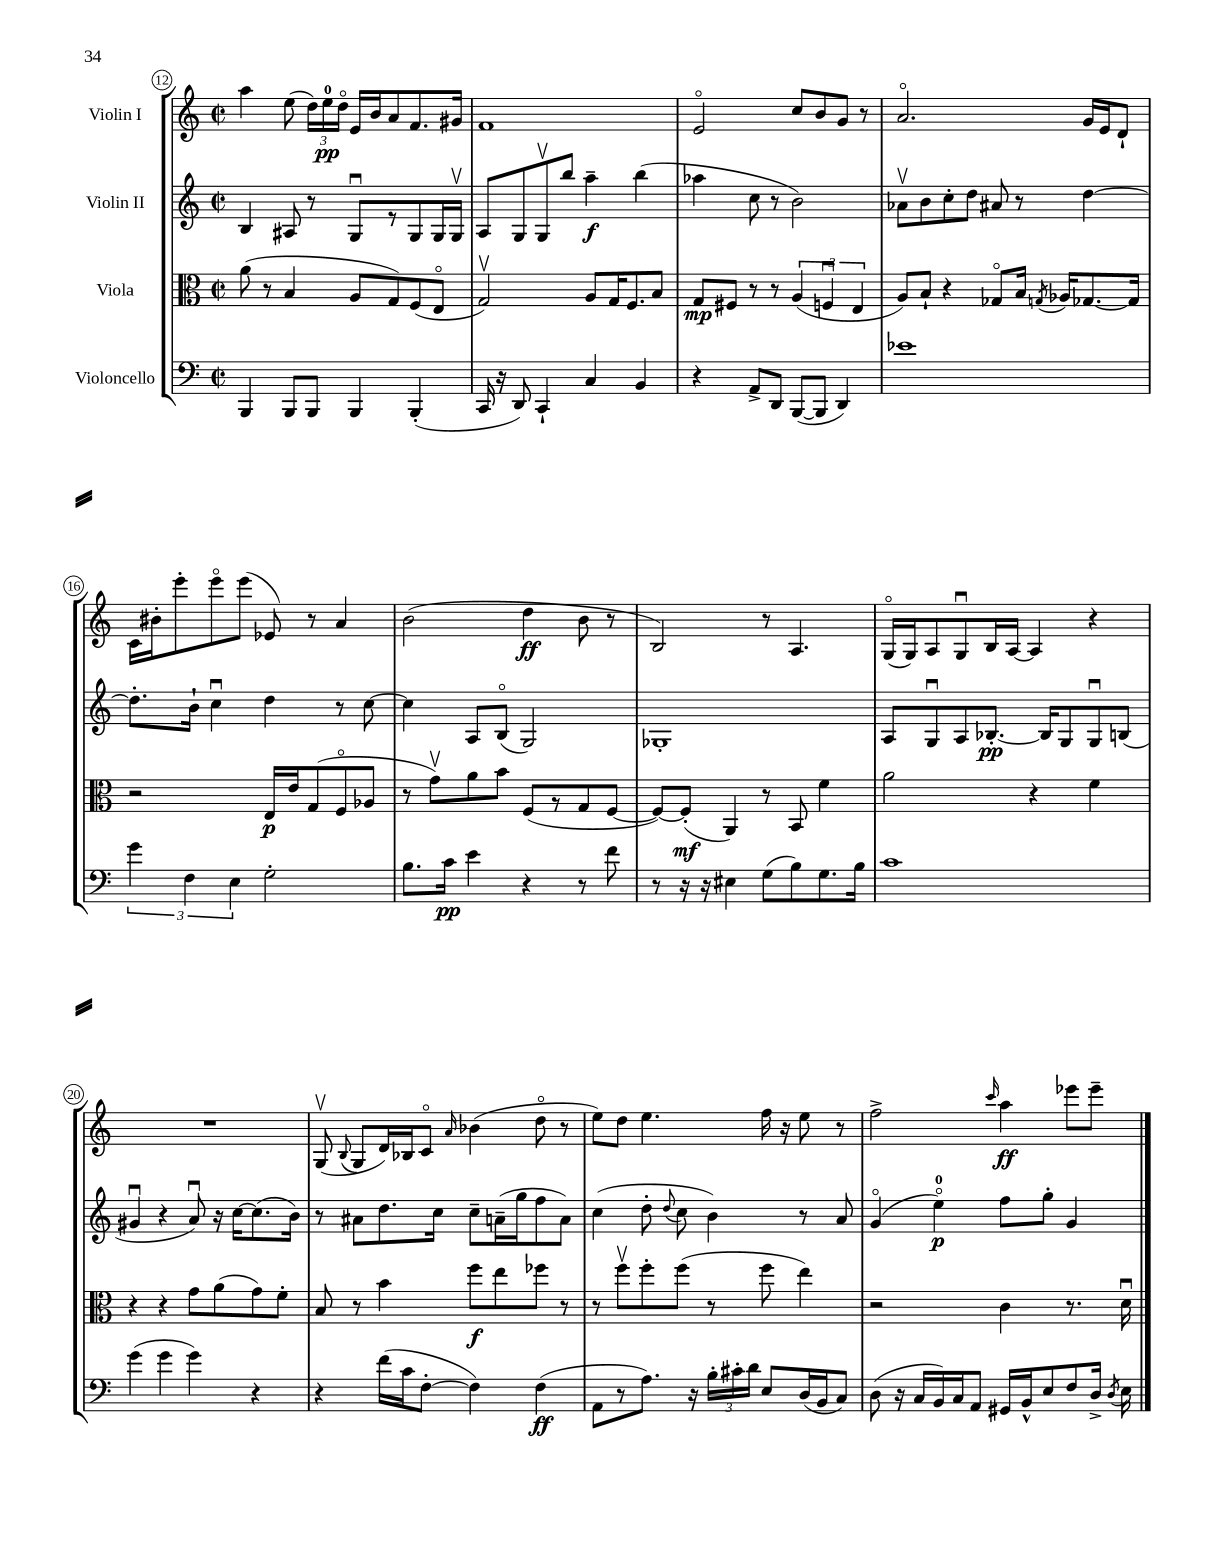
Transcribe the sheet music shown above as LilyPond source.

<<
\new StaffGroup <<
\new Staff = "s0" \with { instrumentName = "Violin I" } {
    \clef treble \key c \major \defaultTimeSignature \time 2/2
    \autoBeamOff a''4 e''8( \tuplet 3/2 { d''16[) e''16-0\pp d''16]\flageolet } e'16[ b'16 a'8 f'8. gis'16] |
    f'1 |
    e'2\flageolet c''8[ b'8 g'8] r8 |
    a'2.\flageolet g'16[ e'16 d'8]-! |
    c'16[ bis'16-. e'''8-. e'''8\flageolet e'''8]( ees'8) r8 a'4 |
    b'2( d''4\ff b'8 r8 |
    b2) r8 a4. |
    g16[\flageolet( g16) a8 g8\downbow b16 a16]~ a4 r4 |
    R1 |
    g8\upbow( \appoggiatura { b8 } g8[ d'16) bes16 c'8]\flageolet \grace { a'16 } bes'4( d''8\flageolet r8 |
    e''8[) d''8] e''4. f''16 r16 e''8 r8 |
    f''2-> \grace { c'''16 } a''4\ff ees'''8[ ees'''8]-- \bar "|." |
}
\new Staff = "s1" \with { instrumentName = "Violin II" } {
    \clef treble \key c \major \defaultTimeSignature \time 2/2
    \autoBeamOff b4 ais8 r8 g8[\downbow r8 g8 g16 g16]\upbow |
    a8[ g8 g8\upbow b''8] a''4--\f b''4( |
    aes''4 c''8 r8 b'2) |
    aes'8[\upbow b'8 c''8-. d''8] ais'8 r8 d''4~ |
    d''8.[-. b'16]-! c''4\downbow d''4 r8 c''8~ |
    c''4 a8[ b8]\flageolet( g2) |
    ges1-. |
    a8[ g8\downbow a8 bes8.]~-.\pp bes16[ g8 g8\downbow b8]( |
    gis'4\downbow r4 a'8\downbow) r16 c''16[~ c''8.( b'16]) |
    r8 ais'8[ d''8. c''16] c''8[-- a'16--( g''16 f''8 a'8]) |
    c''4( d''8-. \appoggiatura { d''8 } c''8 b'4) r8 a'8 |
    g'4\flageolet( e''4-0\flageolet\p) f''8[ g''8]-. g'4 \bar "|." |
}
\new Staff = "s2" \with { instrumentName = "Viola" } {
    \clef alto \key c \major \defaultTimeSignature \time 2/2
    \autoBeamOff a'8( r8 b4 a8[ g8) f8( e8]\flageolet |
    g2\upbow) a8[ g16 f8. b8] |
    g8[\mp fis8] r8 r8 \tuplet 3/2 { a4( f4\downbow e4 } |
    a8[) b8]-! r4 ges8[\flageolet b16] \acciaccatura { g8 } aes16[ ges8.~ ges16] |
    r2 e16[\p e'16 g8( f8\flageolet aes8] |
    r8 g'8[\upbow) a'8 b'8] f8[( r8 g8 f8]~ |
    f8[~) f8]-.\mf( a,4) r8 b,8 f'4 |
    a'2 r4 f'4 |
    r4 r4 g'8[ a'8( g'8) f'8]-. |
    b8 r8 b'4 f''8[\f e''8 fes''8] r8 |
    r8 f''8[\upbow f''8-. f''8]( r8 f''8 e''4) |
    r2 c'4 r8. d'16\downbow \bar "|." |
}
\new Staff = "s3" \with { instrumentName = "Violoncello" } {
    \clef bass \key c \major \defaultTimeSignature \time 2/2
    \autoBeamOff b,,4 b,,8[ b,,8] b,,4 b,,4-.( |
    c,16 r16 d,8) c,4-! c4 b,4 |
    r4 a,8[-> d,8] b,,8[~( b,,8] d,4) |
    ees'1 |
    \tuplet 3/2 { g'4 f4 e4 } g2-. |
    b8.[ c'16]\pp e'4 r4 r8 f'8 |
    r8 r16 r16 eis4 g8[( b8) g8. b16] |
    c'1 |
    g'4( g'4 g'4) r4 |
    r4 f'16[( c'16 f8]~-. f4) f4\ff( |
    a,8[ r8 a8.]) r16 \tuplet 3/2 { b16[-. cis'16-. d'16] } e8[ d16( b,16 c8]) |
    d8( r16 c16[ b,16) c16 a,8] gis,16[ b,16-^ e8 f8 d16]-> \acciaccatura { d8 } e16 \bar "|." |
}
>>
>>
\layout { \context { \Score currentBarNumber = #12 \override BarNumber.stencil = #(make-stencil-circler 0.1 0.3 ly:text-interface::print) } }
